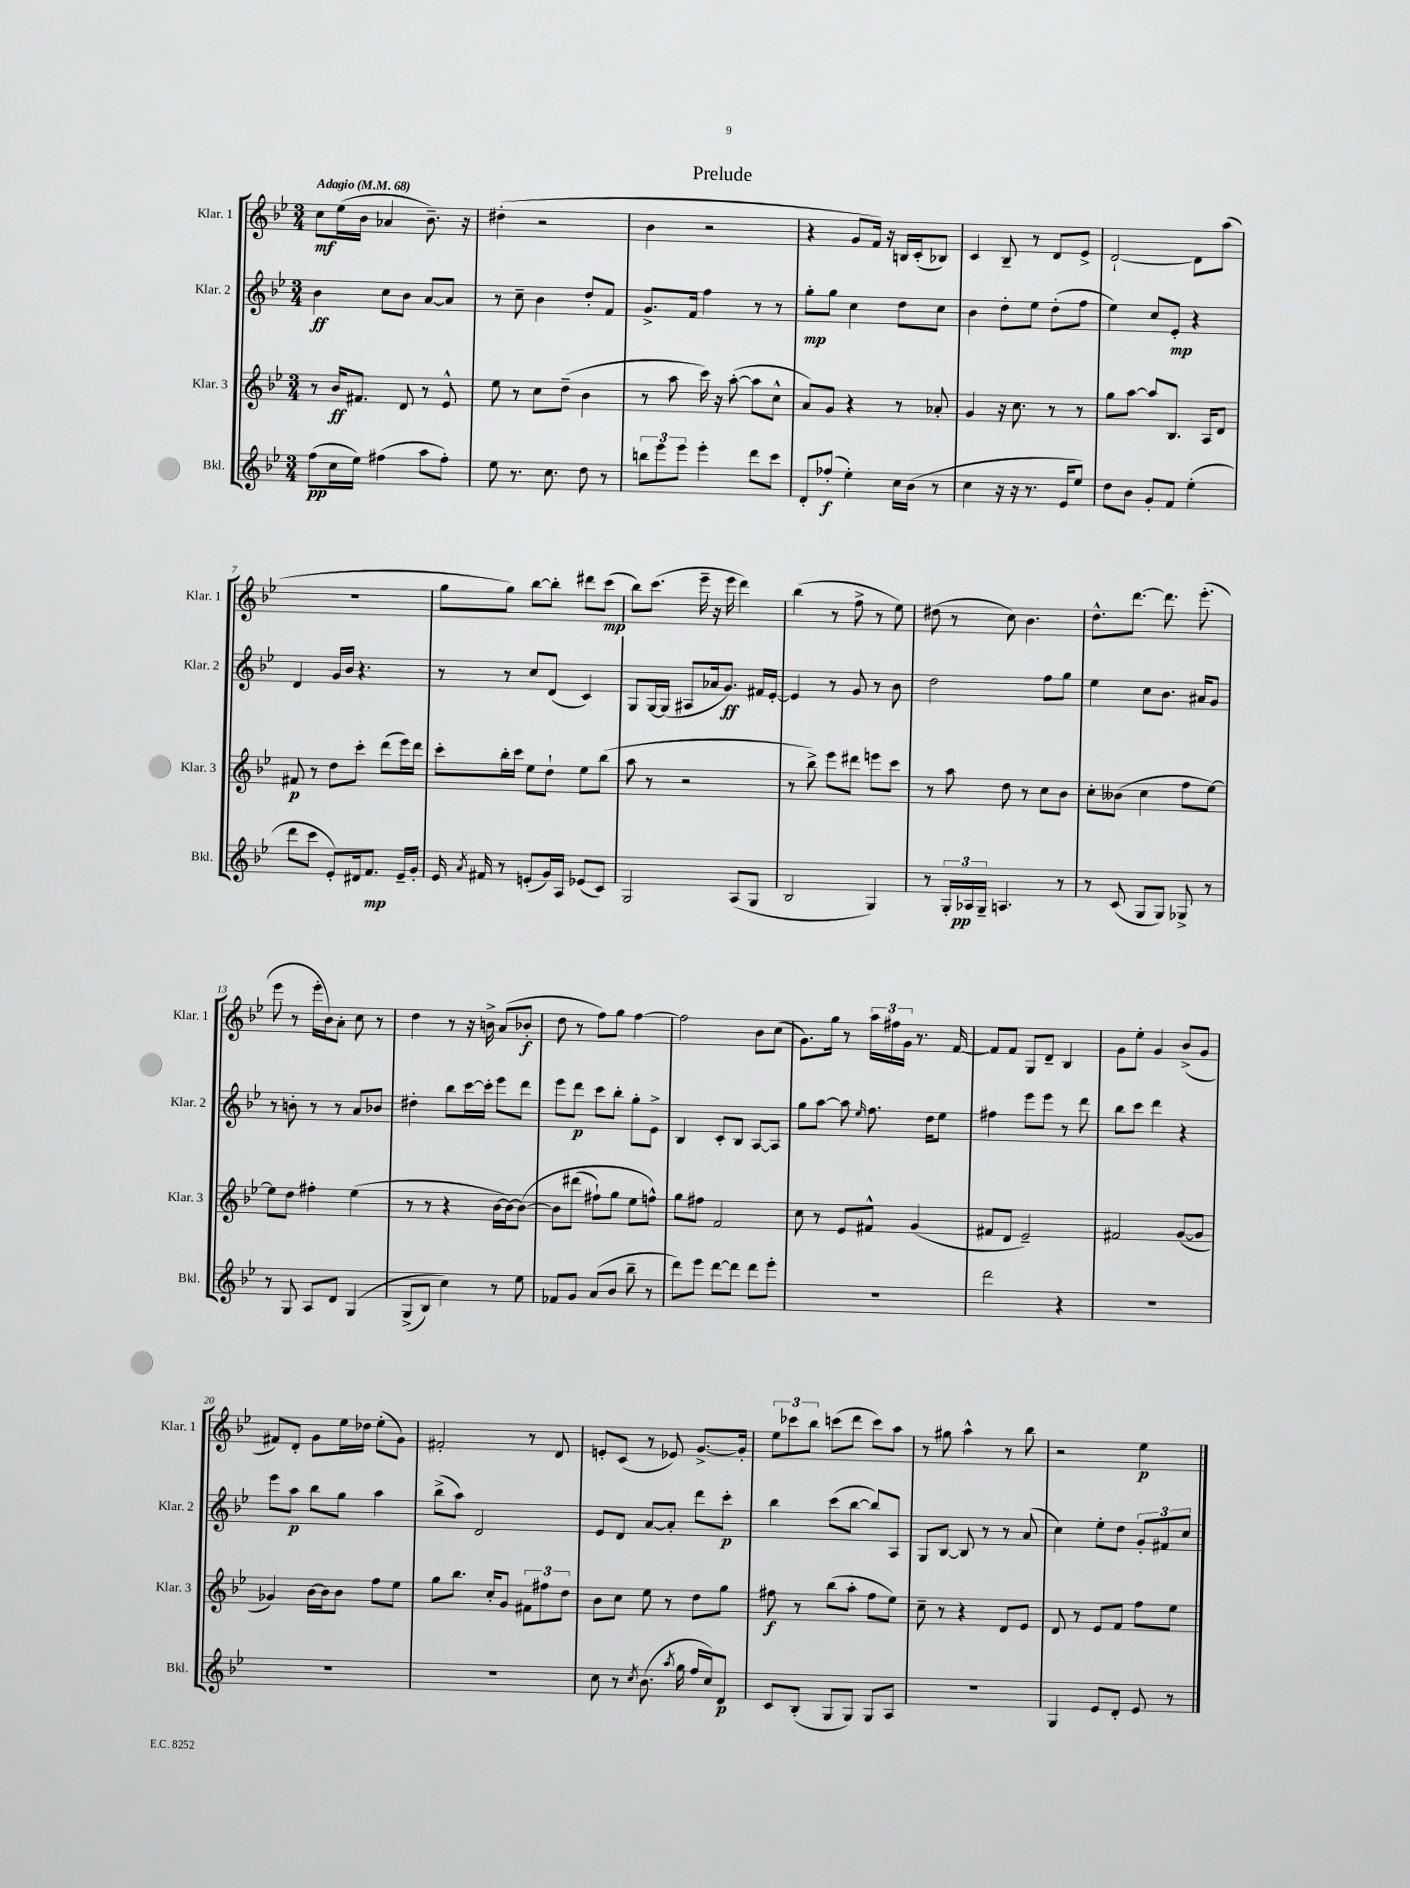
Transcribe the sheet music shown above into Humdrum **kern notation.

**kern	**kern	**kern	**kern
*staff4	*staff3	*staff2	*staff1
*clefG2	*clefG2	*clefG2	*clefG2
*k[b-e-]	*k[b-e-]	*k[b-e-]	*k[b-e-]
*M3/4	*M3/4	*M3/4	*M3/4
*MM68	*MM68	*MM68	*MM68
(8ff\L	8r	4b-\	8cc\L
16cc\L	16b-/LK	.	(16ee-\L
16ee-\JJ)	8.f#/J	.	16b-\JJ
(4ff#\	.	8cc\L	4a-/
.	8d/	8b-\J	.
8aa\L	8r	[8a/L	8.b-~\)
8ff#'\J)	8e-^^/	8a/]J	.
.	.	.	16r
=	=	=	=
8ee-\	8ee-\	8r	(4dd#'\
8.r	8r	8cc~\	.
.	8cc\L	4b-\	2r
8.cc\	.	.	.
.	(8dd~\J	.	.
8dd\	4b-\	8dd'/L	.
8r	.	8f/J	.
=	=	=	=
12bb\L	8r	8.g^/L	4b-\
12eee-\	.	.	.
.	8aa\	.	.
12eee-\J	.	.	.
.	.	16f/Jk	.
4eee-'\	16ccc\)	4ff\	2r
.	16r	.	.
.	([8aa'\	.	.
8ddd\L	8aa\]L	8r	.
8ccc\J	8cc^^\J	8r	.
=	=	=	=
8d'/L	8a/L)	8gg'\L	4r
(8ff-'/J	8g/J	8gg\J	.
4ee-'\)	4r	4cc\	8g/L
.	.	.	16f/Jk)
.	.	.	16r
16cc\LL	8r	8dd\L	16B/LL
(16b-\JJ	.	.	(16c'/J
8r	8a-'/	8cc\J	8B-/J)
=	=	=	=
4cc\	4g/	4b-\	4c/
16r	16r	8dd'\L	8B-~/
16r	8.cc\	.	.
8.r	.	8ee-\J	8r
.	8r	(8dd'\L	8d/L
16e-/LK	.	.	.
8ee-/J)	8r	8ff\J	8e-^/J
=	=	=	=
8dd\L	8gg\L	4ee-\)	[2d`/
8b-\J	[8aa\J	.	.
8g'/L	8aa/]L	8cc/L	.
8f/J	8.B-/J	8e-'/J	.
(4ee-'\	.	4r	8d\]L
.	16A/LK	.	.
.	8d/J	.	(8aa\J
=	=	=	=
8ddd\L	8f#/	4d/	2.r
8ccc\J	8r	.	.
8e-'/L)	8dd\L	16g/LL	.
.	.	16b-/JJ	.
16d#/k	8ccc'\J	4.r	.
8.f/J	.	.	.
.	(8ddd\L	.	.
16e-~/LL	16eee-\L)	.	.
16g'/JJ	16ddd\JJ	.	.
=	=	=	=
16e-/	8ccc'\L	8r	8gg\L
8qa/	.	.	.
16f#/	.	.	.
8r	16bb-'\L	8r	8gg\J)
.	16ccc\JJ	.	.
(8e'/L	8ee-\L	8cc/L	[8bb-\L
16g/L)	8dd`\J	(8d/J	8bb-'\]J
16A/JJ	.	.	.
(8e-/L	8ee-\L	4c/)	8ddd#\L
8c/J)	(8bb-\J	.	(8ccc\J
=	=	=	=
2G/	8aa\	8G/L	8bb-\L)
.	8r	[16G/L	(8.ccc\J
.	.	(16G/]JJ	.
.	2r	8A#/L	.
.	.	.	16eee-~\
.	.	16a-/k	16r
.	.	8.g/J)	16eee-\
(8A/L	.	.	4ddd\)
8G/J	.	16f#/LL	.
.	.	[16e-'/JJ	.
=	=	=	=
2B-/	8r	4e-/]	(4bb-\
.	8bb-^\)	.	.
.	8eee-\L	8r	8r
.	8ddd#\J	8g/	8ff^\
4G/)	8eee\L	8r	8r
.	8ccc\J	8b-\	8ee-\)
=	=	=	=
8r	8r	2dd\	(8dd#\
24G'/LL	8aa\	.	8r
24A-/	.	.	.
24G~/JJ	.	.	.
4.A/	8dd\	.	8cc\)
.	8r	.	4.b-\
.	8cc\L	8ff\L	.
8r	8b-\J	8gg\J	.
=	=	=	=
8r	8cc'\L	4ee-\	8.dd^^\L
(8c/	(8b--\J	.	.
.	.	.	[8.ddd\J
8G/L	4cc\	8cc\L	.
8G/J)	.	8.b-\J	8.ddd\]
8G-^/	8ff\L	.	.
.	.	16a#/LK	(8.eee-'\
8r	[8ee-\J)	8g/J	.
=	=	=	=
8r	8ee-\]L	8r	8eee-\
8G/	8dd\J	8b'\	8r
8A/L	4ff#'\	8r	16eee-'\LL
.	.	.	16b-\J)
8d/J	.	8r	8a'\J
&(4G/	(4ee-\	8a/L	8cc\
.	.	8b-/J	8r
=	=	=	=
(8G^/L	8r	4dd#'\	4dd\
8B-/J)	8r	.	.
4cc\&)	4r	8bb-\L	8r
.	.	[16ccc\L	16r
.	.	16ccc'\]JJ	16b^\
8r	[16b-\LL	8eee-\L	(8a/L
.	16b-\_J)	.	.
8ee-\	&(8b-\_J	8ddd\J	8b-'/J
=	=	=	=
8f-/L	8b-\]L	8eee-\L	8dd\
8g/J	(8ddd#\J	8ddd\J	8r
(8a/L	8ff#`\L)	8ccc\L	8ff\L)
8b-/J	8gg\J	8bb-'\J	8gg\J
8bb-~\	8ee-\L	8gg'\L	[4ff\
8r	8ff^^\J&)	8e-^\J	.
=	=	=	=
8ddd\L)	8gg\L	4B-/	2ff\]
8eee-\J	8ff#\J	.	.
[8ddd\L	2f/	8c'/L	.
8ddd\]J	.	8B-/J	.
8ddd\L	.	[8A/L	8b-\L
8eee-'\J	.	8A/]J	(8cc\J
=	=	=	=
2.r	8cc\	8gg\L	8.g\L)
.	8r	[8aa\J	.
.	.	.	16gg\Jk
.	8e-/L	8aa\]	8r
.	.	16qqee-/	.
.	8f#^^/J	8.ff\	24aa\LL
.	.	.	24ff#\
.	.	.	24g\JJ
.	(4g/	.	8.r
.	.	16dd\LK	.
.	.	8ee-\J	.
.	.	.	[16f/
=	=	=	=
2ddd\	8f#/L	4ff#\	8f/]L
.	8d/J	.	8f/J
.	2e-~/)	8eee-\L	8G/L
.	.	8eee-\J	8d~/J
4r	.	8r	4B-/
.	.	8ddd\	.
=	=	=	=
2.r	2f#/	8bb-\L	8g\L
.	.	8ccc\J	8ee-'\J
.	.	4ddd\	4g/
.	([8g/L	4r	(8b-^/L
.	8g/]J	.	8g/J
=	=	=	=
2.r	4g-/)	8eee-\L	8f#/L)
.	.	8aa\J	8d'/J
.	[16b-\LL	8bb-\L	8g\L
.	16b-\]J	.	.
.	8b-\J	8gg\J	16ee-\L
.	.	.	16dd-\JJ
.	8ff\L	4aa\	(8ee-'\L
.	8ee-\J	.	8g\J)
=	=	=	=
2.r	8gg\L	(8bb-^\L	2f#'/
.	8.bb-\J	8aa\J)	.
.	.	2d/	.
.	16cc'/LK	.	.
.	8g/J	.	.
.	12f#\L	.	8r
.	12ff#\	.	.
.	.	.	8d/
.	12dd\J	.	.
=	=	=	=
8cc\	8b-\L	8e-/L	8e'/L
8r	8cc\J	8d/J	(8c/J
8qcc/	.	.	.
(8.b-\	8ee-\	[8a/L	8r
.	8r	8a'/]J	8e-/)
8qaa/	.	.	.
16gg\	.	.	.
16ff/LL	8dd\L	8ddd\L	[8.g^/L
16cc/J)	.	.	.
8d/J	8gg\J	8ccc'\J	.
.	.	.	16g'/]Jk
=	=	=	=
8c/L	8ff#\	4bb-\	12ee-\L
.	.	.	12ccc-\
(8B-'/J	8r	.	.
.	.	.	12bb-\J
8G/L	(8bb-\L	(8ccc\L	(8ccc\L
8G/J)	8aa'\J	[8bb-\J	8ddd\J
8G/L	8ff#\L	8bb-/]L)	8ccc\L)
8A/J	8ee-\J)	8A/J	8aa\J
=	=	=	=
2.r	8cc~\	8G/L	8r
.	8r	[8B-/J	8gg#\
.	4r	8B-/]	4aa^^\
.	.	8r	.
.	8d/L	8r	8r
.	8e-/J	(8a/	8bb-\
=	=	=	=
4G/	8d/	4cc\)	2r
.	8r	.	.
8e-/L	8e-/L	8ee-'\L	.
8d'/J	8f/J	8dd\J	.
8e-/	8ff\L	12g'/L	4ee-\
.	.	12f#/	.
8r	8ee-\J	.	.
.	.	12cc/J	.
==	==	==	==
*-	*-	*-	*-
